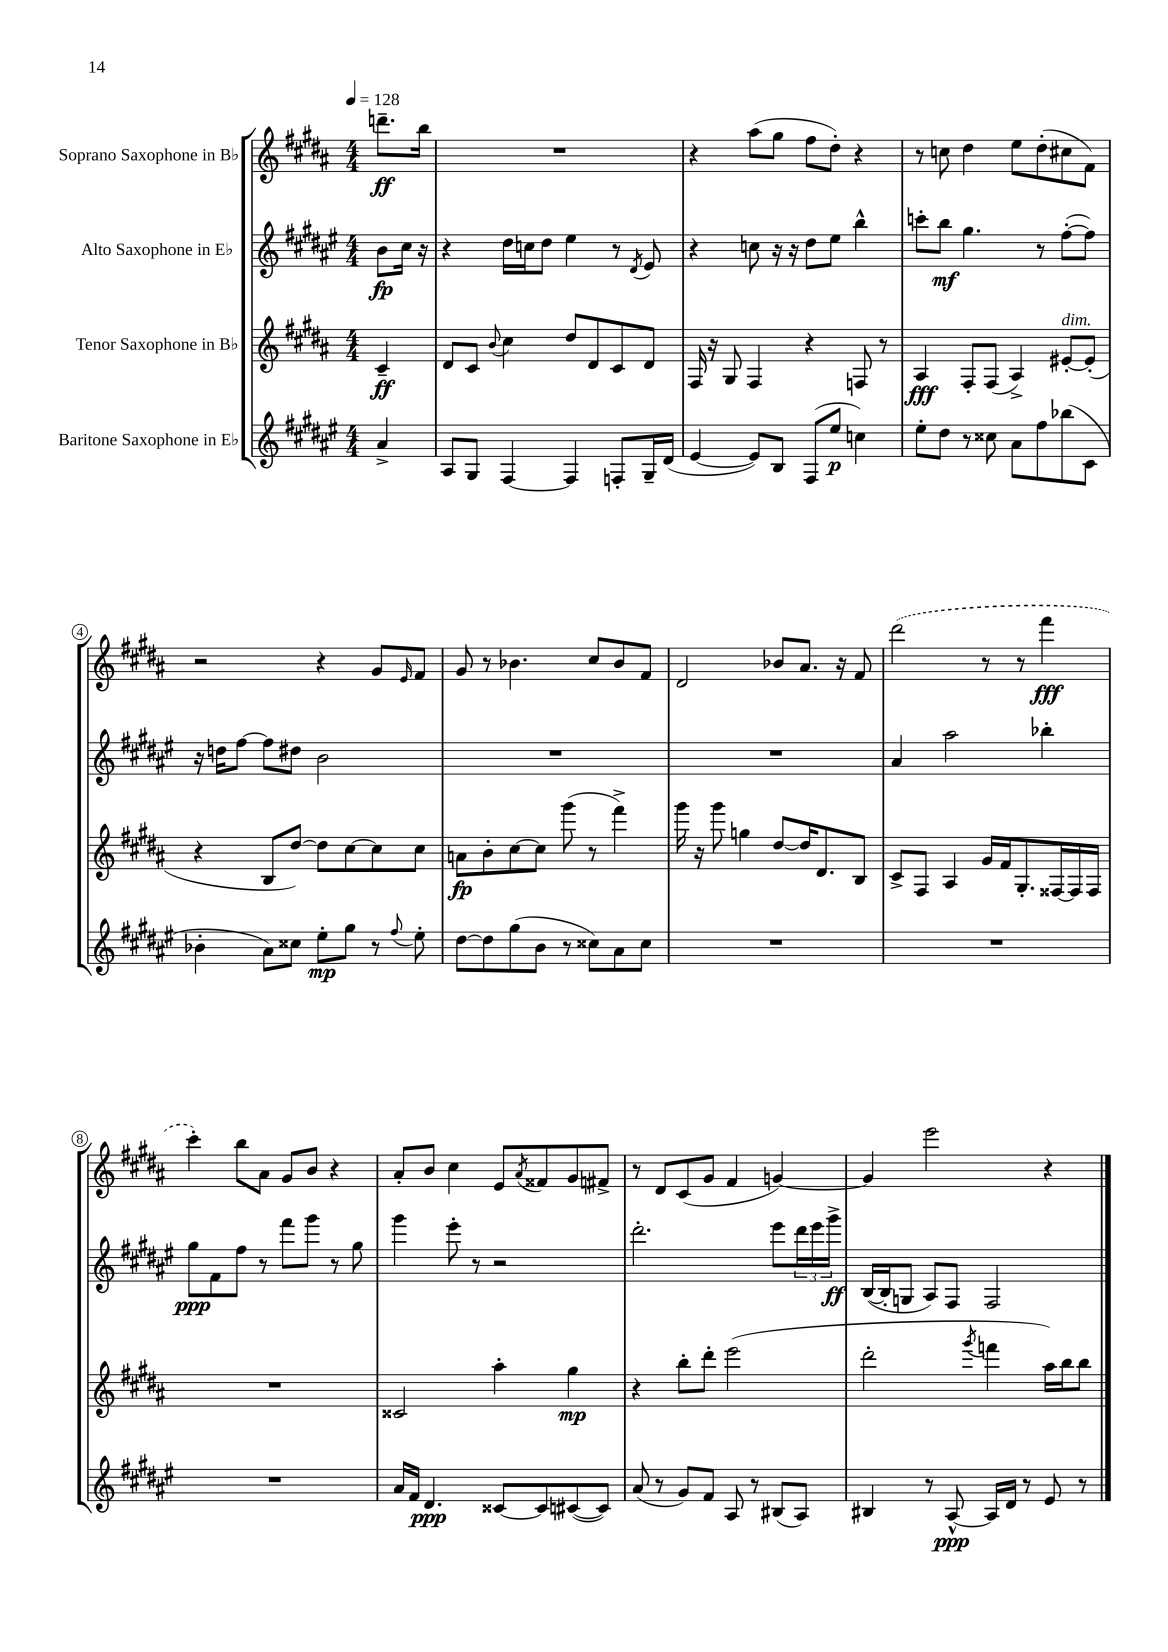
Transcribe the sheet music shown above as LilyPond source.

<<
\new StaffGroup <<
\new Staff = "s0" \with { instrumentName = "Soprano Saxophone in Bb" } {
    \clef treble \key b \major \numericTimeSignature \time 4/4 \partial 4 \tempo 4 = 128
    d'''8.--\ff b''16 |
    R1 |
    r4 ais''8( gis''8 fis''8 dis''8-.) r4 |
    r8 c''8 dis''4 e''8 dis''8-.( cis''8 fis'8) |
    r2 r4 gis'8 \grace { e'16 } fis'8 |
    gis'8 r8 bes'4. cis''8 bes'8 fis'8 |
    dis'2 bes'8 ais'8. r16 fis'8 |
    \once \slurDashed dis'''2( r8 r8 fis'''4\fff |
    cis'''4-.) b''8 ais'8 gis'8 b'8 r4 |
    ais'8-. b'8 cis''4 e'8 \acciaccatura { ais'8 } fisis'8 gis'8 fis'8-> |
    r8 dis'8 cis'8( gis'8 fis'4 g'4~) |
    g'4 e'''2 r4 \bar "|." |
}
\new Staff = "s1" \with { instrumentName = "Alto Saxophone in Eb" } {
    \clef treble \key fis \major \numericTimeSignature \time 4/4 \partial 4
    b'8\fp cis''16 r16 |
    r4 dis''16 c''16 dis''8 eis''4 r8 \acciaccatura { dis'8 } eis'8 |
    r4 c''8 r16 r16 dis''8 eis''8 b''4-^ |
    c'''8-. b''8\mf gis''4. r8 fis''8~-.( fis''8) |
    r16 d''16 fis''8~ fis''8 dis''8 b'2 |
    R1 |
    R1 |
    ais'4 ais''2 bes''4-. |
    gis''8\ppp fis'8 fis''8 r8 fis'''8 gis'''8 r8 gis''8 |
    gis'''4 eis'''8-. r8 r2 |
    dis'''2.-. eis'''8 \tuplet 3/2 { dis'''16 eis'''16 gis'''16->\ff } |
    b16~( b16-. g8 ais8) fis8 fis2 \bar "|." |
}
\new Staff = "s2" \with { instrumentName = "Tenor Saxophone in Bb" } {
    \clef treble \key b \major \numericTimeSignature \time 4/4 \partial 4
    cis'4--\ff |
    dis'8 cis'8 \appoggiatura { b'8 } cis''4 dis''8 dis'8 cis'8 dis'8 |
    fis16 r16 gis8 fis4 r4 f8 r8 |
    ais4\fff fis8-. fis8( ais4->) eis'8~-.^\markup { \italic "dim." } eis'8-.( |
    r4 b8 dis''8~) dis''8 cis''8~ cis''8 cis''8 |
    a'8\fp b'8-. cis''8~ cis''8 gis'''8( r8 fis'''4->) |
    gis'''16 r16 gis'''8 g''4 dis''8~ dis''16 dis'8. b8 |
    cis'8-> fis8 ais4 gis'16 fis'16 gis8.-. fisis16~ fisis16 fisis16 |
    R1 |
    cisis'2 ais''4-. gis''4\mp |
    r4 b''8-. dis'''8-. e'''2( |
    dis'''2-. \acciaccatura { gis'''8 } f'''4 ais''16) b''16 b''8 \bar "|." |
}
\new Staff = "s3" \with { instrumentName = "Baritone Saxophone in Eb" } {
    \clef treble \key fis \major \numericTimeSignature \time 4/4 \partial 4
    ais'4-> |
    ais8 gis8 fis4~ fis4 f8-. gis16-- dis'16( |
    eis'4~ eis'8) b8 fis8( eis''8\p c''4) |
    eis''8-. dis''8 r8 cisis''8 ais'8 fis''8 bes''8( cis'8 |
    bes'4-. ais'8) cisis''8 eis''8-.\mp gis''8 r8 \appoggiatura { fis''8 } eis''8-. |
    dis''8~ dis''8 gis''8( b'8 r8 cisis''8) ais'8 cisis''8 |
    R1 |
    R1 |
    R1 |
    ais'16 fis'16 dis'4.\ppp cisis'8~ cisis'8 cis'8~( cis'8) |
    ais'8( r8 gis'8) fis'8 ais8 r8 bis8( ais8) |
    bis4 r8 ais8~-^\ppp ais16 dis'16 r8 eis'8 r8 \bar "|." |
}
>>
>>
\layout { \context { \Score \override BarNumber.stencil = #(make-stencil-circler 0.1 0.3 ly:text-interface::print) } }
